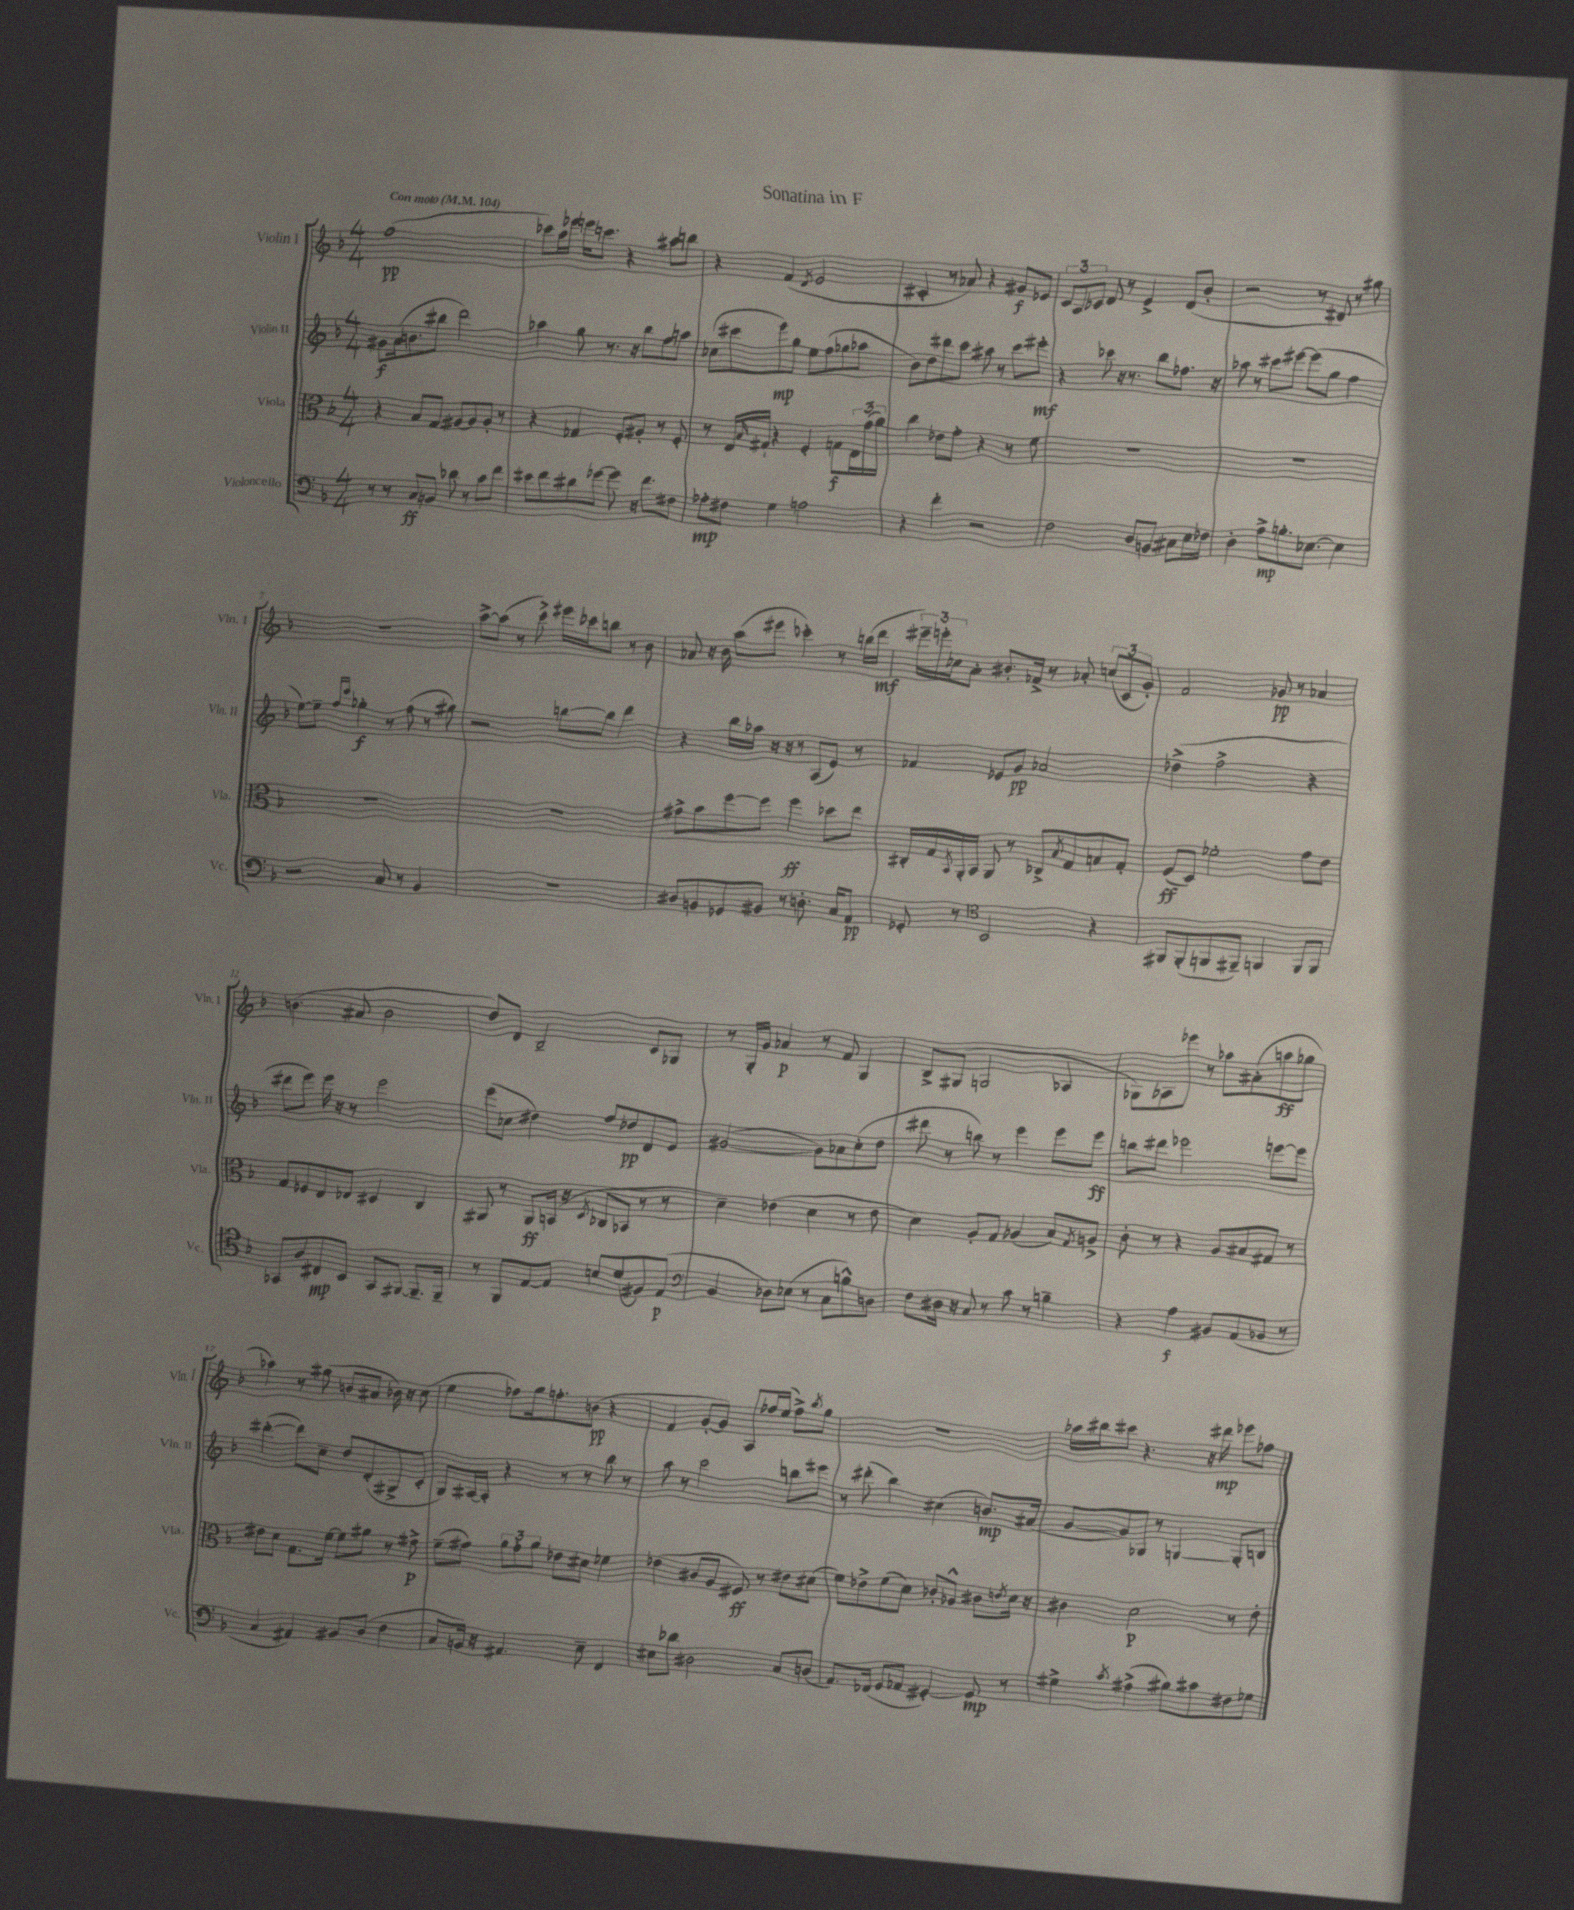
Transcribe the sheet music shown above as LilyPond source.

\header { title = "Sonatina in F" }
<<
\new StaffGroup <<
\new Staff = "s0" \with { instrumentName = "Violin I" shortInstrumentName = "Vln. I" } {
    \clef treble \key f \major \numericTimeSignature \time 4/4 \tempo "Con moto" 4 = 104
    f''1\pp( |
    ces'''8) a''16 ees'''16 e'''16 c'''8. r4 ais''8 b''8 |
    r4 f'4( \acciaccatura { d'8 } e'2 |
    cis'4-. r8 aes'8) r4 gis'8\f ees'8 |
    \tuplet 3/2 { c'8 a8 ces'8 } d'8 r8 e'4-> d'8( bes'8-. |
    r2 r8 dis'8) r8 gis''8 |
    r1 |
    a''8~-> a''8( r8 c'''8->) eis'''16 ces'''16 b''8 r8 bes'8 |
    aes'8 r16 bes'16 a''8( eis'''8 ces'''4-.) r8 b''16( d'''16\mf |
    \tuplet 3/2 { eis'''16--) e'''16-. ces''16 } a'8-. bis'8.-. fes'16-> r8 aes'8-. \tuplet 3/2 { c''8( c'8 g'8-.) } |
    f'2 ges'8\pp r8 aes'4 |
    b'4.( ais'8 b'2 |
    d''8) d'8 bes2-- c'8 ges8 |
    r8 g16-. g'16 aes'4\p r8 f'8 g4 |
    bes8-> gis8( g2 aes4 |
    ges8) aes8 ees'''8 r8 aes''8 ais'8-.( a''8\ff ges''8 |
    aes''4) r8 gis''8( b'8 ais'8 bes'16) r16 c''8( |
    e''4 fes''8) g''16 f''8.-. b'8\pp( r4 |
    f'4 g'8~-. g'8) a8 fes''16 e''16( fes''8->) \acciaccatura { bes''8 } g''8 |
    R1 |
    aes''16 bis''16 cis'''8 r4. r16 dis'''16\mp ees'''8 fes''8 \bar "|." |
}
\new Staff = "s1" \with { instrumentName = "Violin II" shortInstrumentName = "Vln. II" } {
    \clef treble \key f \major \numericTimeSignature \time 4/4
    gis'8\f a'16( b'8. bis''8 d'''2) |
    aes''4 g''8 r8. r16 bes''8 f''8 a''8 |
    ces''8( cis'''8 e'''8\mp) g''8 e''8 f''8( ges''8 aes''8 |
    bes'8) d''8 dis'''8 c'''8 ais''8 r8 c'''8 eis'''8-.\mf |
    r4 ces'''8 r16 r8. bes''8 fes''8. r16 |
    aes''8 r8 cis'''8 eis'''8~ eis'''8( g''8 f''4 |
    e''8~) e''8-- \grace { f''16 c'''16 } ges''4-.\f r8 f''8( r8 gis''8) |
    r2 b''8~ b''8 d'''4 |
    r4 bes''16 aes''16 r16 r16 r8 a8( e'8) r8 |
    fes'4 ees'8 g'8\pp aes'2 |
    des''4->( f''2-> r4 |
    dis'''8 e'''8) e'''16 r16 r8 e'''2 |
    e'''8( ces''8 dis''4) f''8 des''8\pp d'8 e'8 |
    gis'2~( gis'8) aes'8 c''8-.( d''8 |
    dis'''8 r8 b''8) r8 e'''4 e'''8 e'''8\ff |
    b''8 dis'''8 ees'''2 e'''8~ e'''8 |
    dis'''4~-.( dis'''8) c''8-- d''8 d'8-.( gis8-> c'8-. |
    g8) ais16~ ais16-. r4 r8 r8 bes''8 r8 |
    a''8 r8 c'''2 b''8 eis'''8 |
    r8 dis'''8-.( bes''4) cis''4( b'8.\mp) ais'16( |
    g'8~ g'8) ges8 r8 g4~ g8-. b8 \bar "|." |
}
\new Staff = "s2" \with { instrumentName = "Viola" shortInstrumentName = "Vla." } {
    \clef alto \key f \major \numericTimeSignature \time 4/4
    r4 bes8 g8 ais8~ ais8 ais8-. r8 |
    r4 ges4 f8-. ais8-. r8 f8-. |
    r8 e16 \grace { bes16 } gis16-! r4 f4-. g8\f \tuplet 3/2 { e16 g'16( a'16) } |
    c''4 ees'8 g'8-. r4 r8 f'8 |
    R1 |
    R1 |
    R1 |
    R1 |
    gis'8-> bes'8 f''8~ f''8 f''4\ff des''8 e''8 |
    cis16-. g16 \acciaccatura { bes,8 } a,16-. bes,16 a,8 r8 ces8-> \acciaccatura { bes8 } g8 b8 g8-. |
    f8\ff( d8) fes'2-. g'8 e'8 |
    g8 fes8 e8 ees8 dis4 c4 |
    ais,8 r8 ais,8\ff b,16( r16 \acciaccatura { d8 } ces8 bes,8 r8 r8 |
    d'4--) ees'4( d'4 r8 ees'8 |
    d'4) a8-. g8 aes4( bes8) \acciaccatura { g8 } a8-> |
    c'8-. r8 r4 a8 bis8 gis8 r8 |
    eis'8 d'8 g8. f'16~ f'8 ais'8 r8 gis'8->\p |
    f'8--( gis'8) \tuplet 3/2 { a'8 gis'8-. a'8 } ees'8 dis'8 fes'4 |
    ees'4( cis'8 a8 fis8\ff) r8 eis'8 dis'8( |
    f'8) ees'8-> f'8( d'8) ces'8-. aes8-^ cis'8 \acciaccatura { e'8 } d'16 r16 |
    cis'4 d'2\p r8 e'8-. \bar "|." |
}
\new Staff = "s3" \with { instrumentName = "Violoncello" shortInstrumentName = "Vc." } {
    \clef bass \key f \major \numericTimeSignature \time 4/4
    r8 r8 c8\ff b,8 des'8 r8 c'8 f'8 |
    eis'8 f'8 dis'8 ges'8~ ges'8 r16 f'8. fis8 |
    aes8-.\mp fis8 g4 a2 |
    r4 f'4-. r2 |
    f2 d8 b,8 cis8 e16 fes16 |
    d4-. a8->\mp b8.-. ees8.~ ees4 |
    r2 c8 r8 bes,4 |
    R1 |
    dis8 b,8 ges,8 bis,8 r8 d8.-. c16 a,8\pp |
    ges,8-. r8 \clef tenor bes,2 r4 |
    fis,8 fis,8-.( f,8 fis,8--) f,4 f,8 f,8 |
    ges,8 a8 cis8\mp bes,8 ges,8 fis,8~ fis,8.-- fis,16-- |
    r8 f,8 e8~ e8 b8 d'8( fis8) e8\p( |
    \clef bass bes,4 des8) ees8( r8 c8 b8-^) d8 |
    f8 dis16 r16 c8 r8 c'8 r8 b4-- |
    r4 a4\f bis,8 a,8( bes,8 r8 |
    c4 ais,4) bis,8 d8( f4 |
    c8 b,16) r16 ais,4. e8-- f,4 |
    eis8 des'8 dis2 c8 d8( |
    a,8.) fes,16( g,8 aes,8 gis,4~-.) gis,8\mp r8 |
    gis4-> \acciaccatura { c'8 } ais4->( bis8) cis'8 fis8 ges8 \bar "|." |
}
>>
>>
